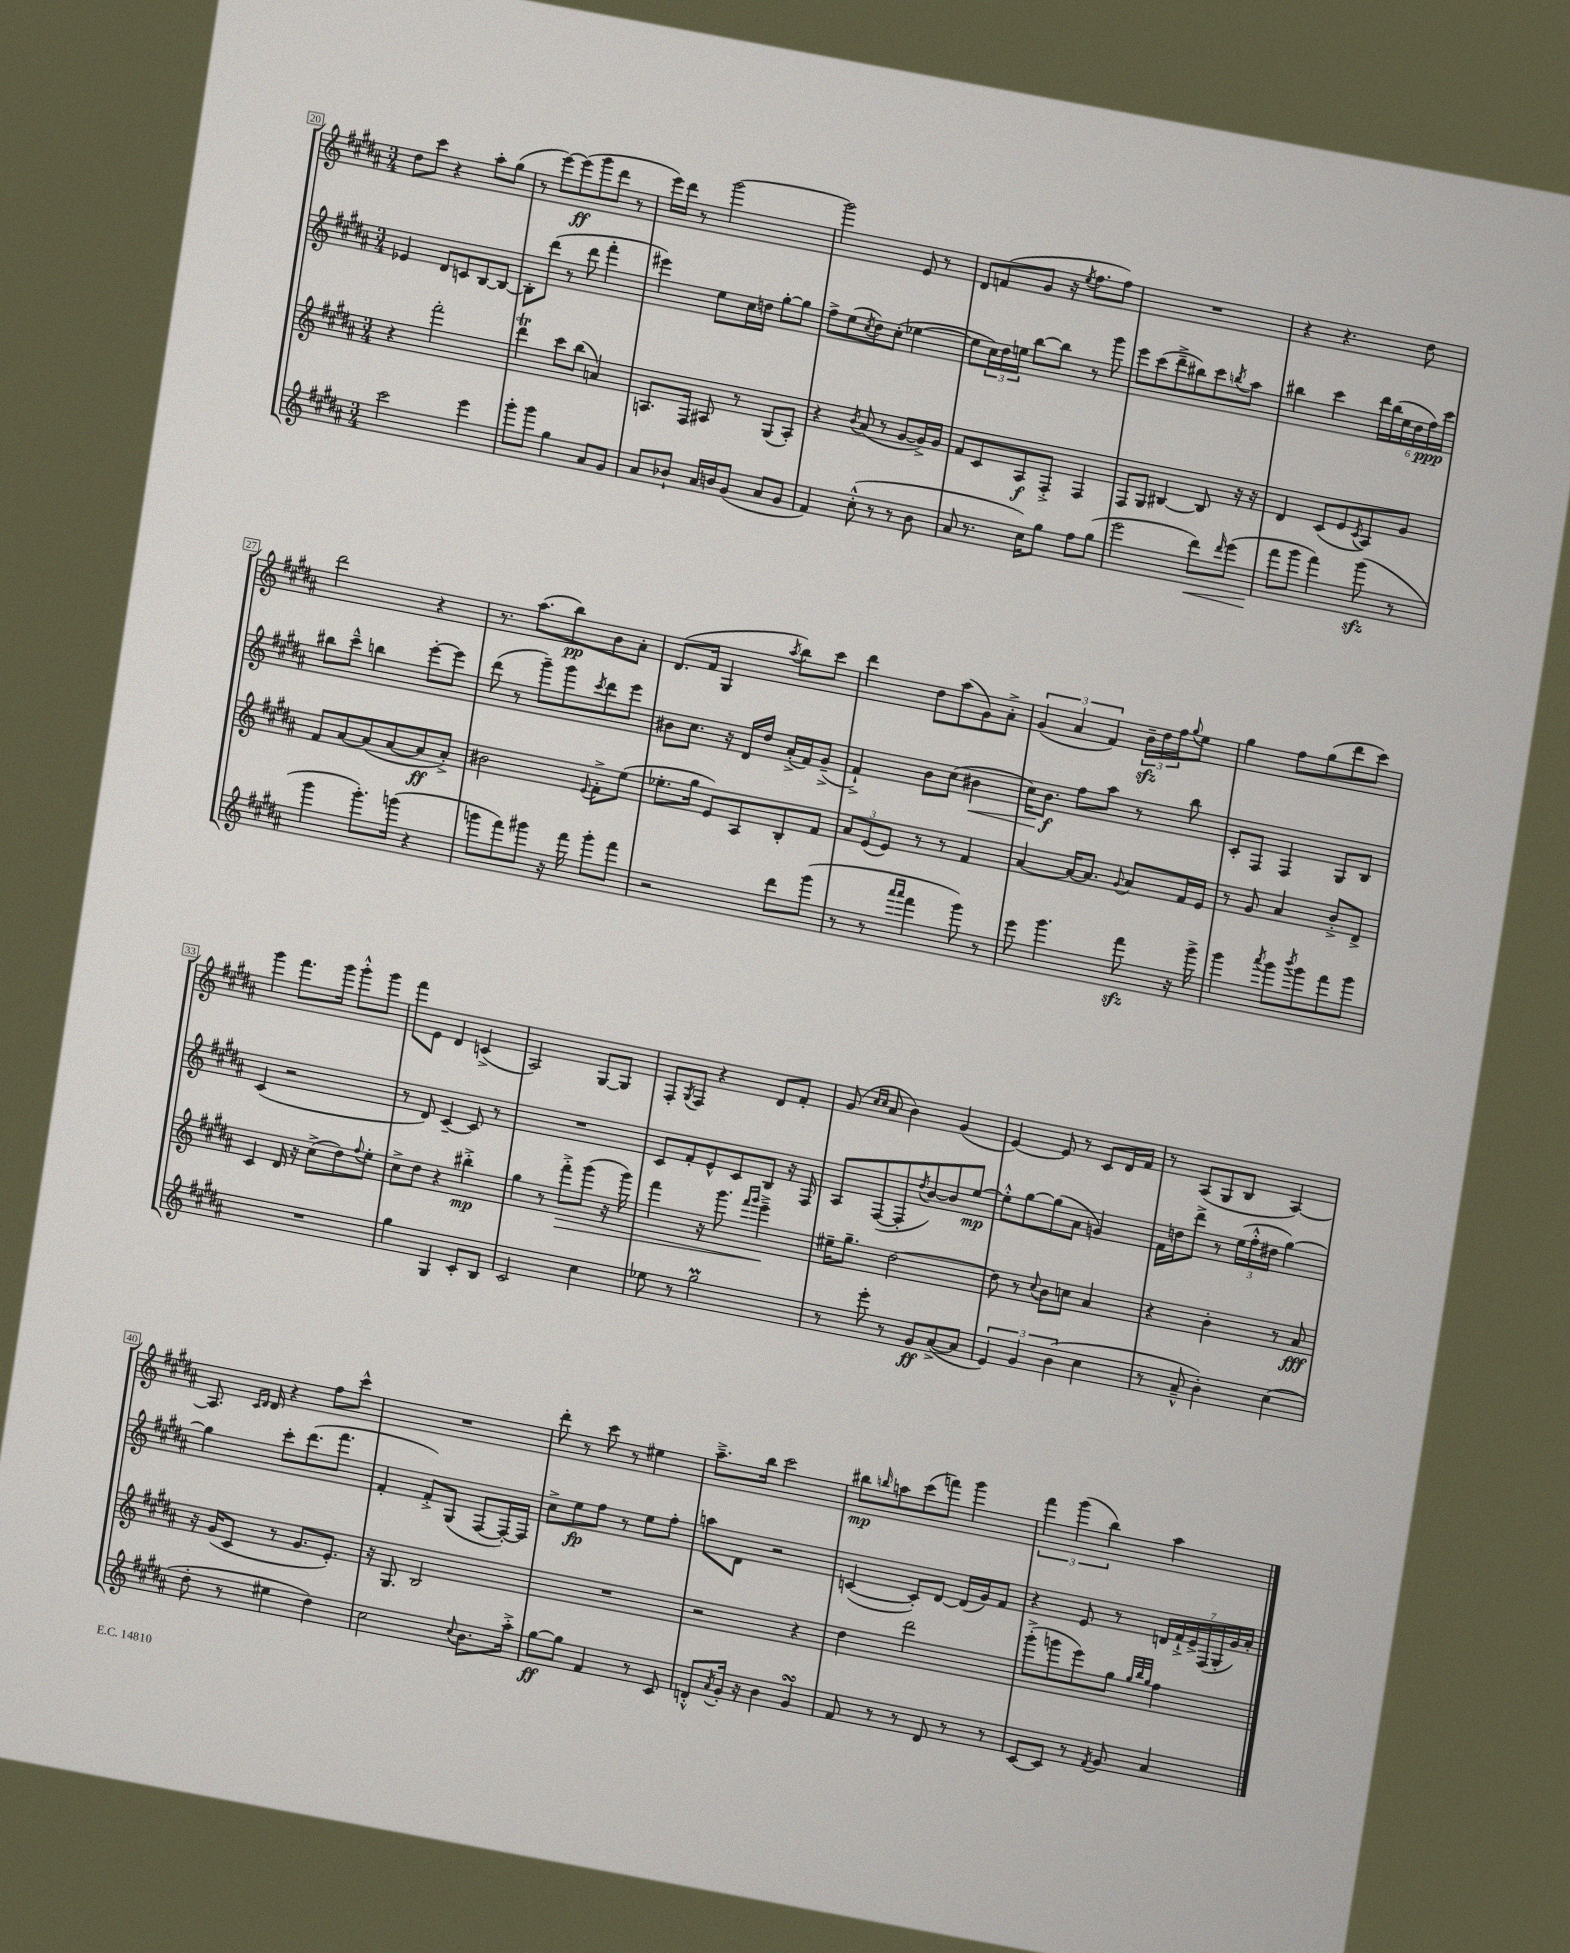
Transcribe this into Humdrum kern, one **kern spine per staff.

**kern	**dynam	**kern	**dynam	**kern	**dynam	**kern	**dynam
*part4	*part4	*part3	*part3	*part2	*part2	*part1	*part1
*staff4	*staff4	*staff3	*staff3	*staff2	*staff2	*staff1	*staff1
*clefG2	*	*clefG2	*	*clefG2	*	*clefG2	*
*k[f#c#g#d#a#]	*	*k[f#c#g#d#a#]	*	*k[f#c#g#d#a#]	*	*k[f#c#g#d#a#]	*
*M3/4	*	*M3/4	*	*M3/4	*	*M3/4	*
=20	=20	=20	=20	=20	=20	=20	=20
2ccc#\	.	4r	.	4e-X/	.	8dd#\L	.
.	.	.	.	.	.	8ccc#\J	.
.	.	2fff#'\	.	8d#/L	.	4r	.
.	.	.	.	8cn/	.	.	.
4eee\	.	.	.	[8B/	.	8aa#'\L	.
.	.	.	.	8B/J_	.	(8gg#\J	.
=21	=21	=21	=21	=21	=21	=21	=21
8ggg#'\L	.	4ddd#t\	.	8B'\L]	.	8r	.
8ggg#\J	.	.	.	(8ddd#\J	.	[8eee\L)	.
4gg#\	.	8ccc#\L	.	8r	.	(8eee\]	ff
.	.	(8bb\J	.	8ddd#\	.	8ggg#\	.
8a#/L	.	4an/)	.	4fff#'\	.	8ddd#\J	.
8g#/J	.	.	.	.	.	8r	.
=22	=22	=22	=22	=22	=22	=22	=22
8a#/L	.	8.An/L	.	4eee#X\)	.	16eee\LL)	.
.	.	.	.	.	.	16ddd#\JJ	.
8b-X`/J	.	.	.	.	.	8r	.
.	.	16F#/Jk	.	.	.	.	.
16a#/LL	.	8A#X/	.	8ee\L	.	[2ggg#\	.
16bn/J	.	.	.	.	.	.	.
(8g#/J	.	8r	.	16cc#\L	.	.	.
.	.	.	.	16ddn\JJ	.	.	.
8a#/L	.	(8G#/L	.	[8gg#'\L	.	.	.
8g#/J	.	8A#'/J)	.	8gg#\J]	.	.	.
=23	=23	=23	=23	=23	=23	=23	=23
4f#/)	.	4r	.	8ff#^\L	.	2ggg#\]	.
.	.	.	.	(8ee\	.	.	.
.	.	8qb/	.	8qcc#/	.	.	.
(8cc#'^^\	.	(8a#/	.	8dd#\)	.	.	.
8r	.	8r	.	(8cc#'\J	.	.	.
8r	.	[8g#/L	.	[4ee-X\	.	8e/	.
8b\	.	16g#^/L])	.	.	.	8r	.
.	.	16g#/JJ	.	.	.	.	.
=24	=24	=24	=24	=24	=24	=24	=24
8a#/	.	8f#/L	.	8ee-\L]	.	8d#/L	.
8.r	.	8c#/	.	24cc#\L)	.	(8fn/	.
.	.	.	.	24dd#\	.	.	.
.	.	.	.	24een\JJ	.	.	.
.	.	8A#/	f	[8bb\L	.	8g#/J	.
16cc#\KL)	.	.	.	.	.	.	.
8gg#\J	.	8F#'^/J	.	8bb\J]	.	16r	.
.	.	.	.	.	.	8qee/	.
.	.	.	.	.	.	8.ff#\L	.
8ff#\L	.	4F#/	.	8r	.	.	.
(8gg#\J	.	.	.	8ggg#\	.	8ff#\J)	.
=25	=25	=25	=25	=25	=25	=25	=25
2eee\	.	8F#/L	.	8eee\L	.	2.r	.
.	.	8G#/J	.	(8ccc#\	.	.	.
.	.	[4B#X/	.	8ddd#~^\	.	.	.
.	.	.	.	8bb#X\)	.	.	.
!	!LO:HP:b	!	!	!	!	!	!
8ddd#\L)	<	8B#/]	.	8ccc#\	.	.	.
16qqddd#/	.	.	.	8qbbn/	.	.	.
(8eee\J	.	16r	.	8aa#\J	.	.	.
.	.	16r	.	.	.	.	.
=26	=26	=26	=26	=26	=26	=26	=26
8fff#\L	.	4d#/	.	4bb#X\	.	4r	.
8ggg#\J	[	.	.	.	.	.	.
4fff#\)	.	(8c#/L	.	4ccc#\	.	4.r	.
.	.	8e/	.	.	.	.	.
.	.	8qc#/	.	.	.	.	.
(8ggg#zz\	.	8A#/)	.	24ddd#\LL	.	.	.
.	.	.	.	(24bb#\	.	.	.
.	.	.	.	24ee\	.	.	.
8r	.	8g#/J	.	24dd#\	.	8dd#\	.
.	.	.	.	24ff#\)	ppp	.	.
.	.	.	.	24ccc#\JJ	.	.	.
!!LO:LB:g=z
=27	=27	=27	=27	=27	=27	=27	=27
4ggg#\	.	8f#/L	.	8bb#X\L	.	2ddd#\	.
.	.	[8a#/	.	8ccc#~^^\J	.	.	.
8.ggg#'\L)	.	(8a#/]	.	4bbn\	.	.	.
.	.	[8a#/	.	.	.	.	.
(16gggn\Jk	.	.	.	.	.	.	.
4r	.	8a#/]	ff	[8eee'\L	.	4r	.
.	.	8a#'^/J)	.	8eee\J]	.	.	.
=28	=28	=28	=28	=28	=28	=28	=28
8gggn\L	.	2b#X\	.	(8ddd#\	.	8.r	.
8fff#\)	.	.	.	8r	.	.	.
.	.	.	.	.	.	(8.aa#\L	.
8ggg#X\J	.	.	.	8ggg#~\L)	.	.	.
16r	.	.	.	8ggg#\	.	8bb\)	pp
16fff#\	.	.	.	.	.	.	.
.	.	8qqe/	.	8qccc#/	.	.	.
8ggg#'\L	.	8f#'^\L	.	8ddd#\	.	8b\	.
8fff#\J	.	(8ee\J	.	8eee\J	.	8a#'\J	.
=29	=29	=29	=29	=29	=29	=29	=29
2r	.	8.ee-X'\L	.	8b#X\L	.	(8.d#/L	.
.	.	.	.	8.cc#\J	.	.	.
.	.	16gg#\Jk	.	.	.	16f#/Jk	.
.	.	8e/L)	.	.	.	4G#/	.
.	.	.	.	16r	.	.	.
.	.	8A#/	.	16d#/LL	.	.	.
.	.	.	.	16dd#/JJ	.	.	.
.	.	.	.	.	.	8qaa#/	.
8ddd#\L	.	8B'/	.	(16a#'^/LL	.	8bb\L)	.
.	.	.	.	16f#/J)	.	.	.
(8ggg#\J	.	8f#/J	.	(8g#~^/J	.	8ccc#\J	.
=30	=30	=30	=30	=30	=30	=30	=30
8r	.	12a#/L	.	4f#`^/)	.	4ddd#\	.
.	.	(12e/	.	.	.	.	.
8r	.	.	.	.	.	.	.
.	.	12e/J)	.	.	.	.	.
16qqaaa#/LL	.	.	.	.	.	.	.
16qqaaa#/JJ	.	.	.	.	.	.	.
4fff#\	.	8r	.	8b\L	.	8dd#\L	.
.	.	8r	.	(8cc#\J	.	(8aa#\	.
!	!	!	!	!	!LO:HP:b	!	!
8ggg#\)	.	4f#/	.	4b#X\	<	8g#\)	.
8r	.	.	.	.	.	8a#'^\J	.
=31	=31	=31	=31	=31	=31	=31	=31
8eee\	.	[4a#/	.	16cc#\KL)	.	(6g#/	.
.	.	.	.	8.b\J	f	.	.
4.ggg#\	.	.	.	.	.	.	.
.	.	.	.	.	.	6a#/	.
.	.	16a#/KL_	.	8ff#\L	[	.	.
.	.	8.a#/J]	.	.	.	.	.
.	.	.	.	.	.	6f#/)	.
.	.	.	.	8aa#\J	.	.	.
.	.	8qqg#/	.	.	.	.	.
8fff#zz\	.	8a#/L	.	8r	.	24bzz~\LL	.
.	.	.	.	.	.	24dd#\	.
.	.	.	.	.	.	24ff#\J	.
.	.	.	.	.	.	8qqgg#/	.
16r	.	16f#/L	.	8bb\	.	8ee\J	.
16ggg#^\	.	16e/JJ	.	.	.	.	.
=32	=32	=32	=32	=32	=32	=32	=32
4ggg#\	.	8r	.	8c#'/L	.	4gg#\	.
.	.	8g#/	.	8F#/J	.	.	.
8qaaa#/	.	.	.	.	.	.	.
8ggg#\L	.	4a#/	.	4F#/	.	8ff#\L	.
8qbbb/	.	.	.	.	.	.	.
8ggg#\	.	.	.	.	.	(8gg#\	.
8fff#\	.	8b'^/L	.	8G#/L	.	8ddd#\	.
8ggg#\J	.	8d#^/J	.	8B/J	.	8ccc#\J)	.
!!LO:LB:g=z
=33	=33	=33	=33	=33	=33	=33	=33
2.r	.	4c#/	.	(4c#/	.	4ggg#\	.
.	.	16d#/	.	2r	.	8.fff#\L	.
.	.	16r	.	.	.	.	.
.	.	(8cc#^\L	.	.	.	.	.
.	.	.	.	.	.	16ggg#\Jk	.
.	.	8dd#\)	.	.	.	8ggg#'^^\L	.
.	.	8qqff#/	.	.	.	.	.
.	.	8ee'\J	.	.	.	8ggg#\J	.
=34	=34	=34	=34	=34	=34	=34	=34
4gg#\	.	8cc#^\L	.	8r	.	8fff#\L	.
.	.	8dd#\J	.	8d#/)	.	8e\J	.
4G#/	.	4r	.	[4c#~/	.	4d#/	.
8c#'/L	.	4bb#X'^\	mp	8c#/]	.	(4cn^/	.
8B/J	.	.	.	8r	.	.	.
=35	=35	=35	=35	=35	=35	=35	=35
2c#/	.	4gg#\	.	2.r	.	2A#/)	.
.	.	8r	.	.	.	.	.
!	!	!	!LO:HP:b	!	!	!	!
.	.	8fff#'^\L	>	.	.	.	.
4cc#\	.	(8ggg#\J	.	.	.	[8G#/L	.
.	.	16r	.	.	.	8G#/J]	.
.	.	16ggg#\)	.	.	.	.	.
=36	=36	=36	=36	=36	=36	=36	=36
8ee-X\	.	4fff#\	.	8c#/L	.	8F#'/L	.
.	.	.	.	.	.	8qG#/	.
8r	.	.	.	8f#'/	.	8F#/J	.
2gg#M\	.	16r	.	8e^^/	.	4r	.
.	.	8.ggg#\	.	.	.	.	.
.	.	.	.	8c#/	.	.	.
.	.	16qqfff#/LL	.	.	.	.	.
.	.	16qqggg#/JJ	.	.	.	.	.
.	.	4eee~^\	.	8B/J	.	8d#/L	.
.	.	.	.	16r	.	8f#'/J	.
.	.	.	.	16F#/	.	.	.
.	.	.	]	.	.	.	.
=37	=37	=37	=37	=37	=37	=37	=37
8r	.	16ee#X~\KL	.	8A#/L	.	(8g#/	.
.	.	8.gg#~\J	.	.	.	.	.
.	.	.	.	.	.	16qqcc#/LL	.
.	.	.	.	.	.	16qqcc#/JJ	.
8eee'\	.	.	.	([8F#/	.	8a#/	.
8r	.	[2dd#\	.	8F#'/]	.	4b\)	.
.	.	.	.	8qdd#/	.	.	.
8g#/L	ff	.	.	[8b/)	.	.	.
([8a#^/	.	.	.	8b/]	.	(4g#/	.
8a#/J]	.	.	.	[8ee/J	mp	.	.
=38	=38	=38	=38	=38	=38	=38	=38
6e/)	.	8dd#\]	.	8ee'^^\L]	.	[4e/)	.
.	.	8r	.	[8gg#\	.	.	.
6g#/	.	.	.	.	.	.	.
.	.	8qqcc#/	.	.	.	.	.
.	.	8b\L	.	(8gg#\]	.	8e/]	.
(6b\	.	.	.	.	.	.	.
.	.	8ccn\J	.	8a#\J	.	8r	.
4cc#\	.	4a#/	.	4gn/)	.	8c#/L	.
.	.	.	.	.	.	16d#/L	.
.	.	.	.	.	.	16f#/JJ	.
=39	=39	=39	=39	=39	=39	=39	=39
8r	.	4r	.	16f#\LL	.	8r	.
.	.	.	.	16ddn\J	.	.	.
8a#~^^/	.	.	.	8ddd#^\J	.	(8A#/L	.
4b'\)	.	4b'\	.	8r	.	8G#/	.
.	.	.	.	(24ee\LL	.	8B/J	.
.	.	.	.	24ff#'^^\	.	.	.
.	.	.	.	24dd#X\JJ	.	.	.
(4cc#\	.	8r	.	[4gg#\)	.	[4A#/)	.
.	.	8a#/	fff	.	.	.	.
!!LO:LB:g=z
=40	=40	=40	=40	=40	=40	=40	=40
8dd#'\	.	16r	.	4gg#\]	.	8.A#/]	.
.	.	(16g#/KL	.	.	.	.	.
8r	.	8c#/J	.	.	.	.	.
.	.	.	.	.	.	16qqc#/LL	.
.	.	.	.	.	.	16qqd#/JJ	.
.	.	.	.	.	.	16d#/	.
4ee#X\	.	8r	.	8ccc#'\L	.	4r	.
.	.	8.g#/L	.	(8.ddd#\	.	.	.
4dd#\)	.	.	.	.	.	8ff#\L	.
.	.	8.e'/J)	.	8.fff#\J	.	.	.
.	.	.	.	.	.	8ccc#^^\J	.
=41	=41	=41	=41	=41	=41	=41	=41
2cc#\	.	16r	.	4f#'/	.	2.r	.
.	.	8.G#/	.	.	.	.	.
.	.	2B/	.	8f#'^/L)	.	.	.
.	.	.	.	(8G#/J	.	.	.
8qqcc#/	.	.	.	.	.	.	.
8.b\L	.	.	.	[8F#/L	.	.	.
.	.	.	.	16F#'/L_)	.	.	.
16aa#'^\Jk	.	.	.	16F#/JJ]	.	.	.
=42	=42	=42	=42	=42	=42	=42	=42
[8gg#\L	ff	2.r	.	8cc#^\L	.	8ddd#'\	.
8gg#\J]	.	.	.	8ee\	fp	8r	.
4f#/	.	.	.	8ff#\J	.	8ccc#\	.
.	.	.	.	8r	.	8r	.
8r	.	.	.	8ee\L	.	4ee#X\	.
8c#/	.	.	.	8ff#'\J	.	.	.
=43	=43	=43	=43	=43	=43	=43	=43
8dn'^^/L	.	2r	.	8aan\L	.	8.aa#~^\L	.
8qa#/	.	.	.	.	.	.	.
16g#'/Jk	.	.	.	8d#\J	.	.	.
16r	.	.	.	.	.	16bb\Jk	.
4b\	.	.	.	2r	.	2ccc#\	.
4g#sSSS/	.	4r	.	.	.	.	.
=44	=44	=44	=44	=44	=44	=44	=44
8f#/	.	4dd#\	.	([4cn/	.	8bb#X\L	mp
.	.	.	.	.	.	16qqbbn/	.
8r	.	.	.	.	.	8aan\	.
8r	.	2ddd#\	.	8c'/L])	.	(8ccc#\	.
8d#/	.	.	.	[8d#/J	.	8fffn\J)	.
8r	.	.	.	(16d#/LL]	.	4ggg#\	.
.	.	.	.	16g#/J)	.	.	.
8r	.	.	.	8f#/J	.	.	.
=45	=45	=45	=45	=45	=45	=45	=45
[8c#/L	.	(8ggg#'^\L	.	4r	.	6fff#\	.
8c#/J]	.	8gggn\	.	.	.	.	.
.	.	.	.	.	.	(6ggg#\	.
8r	.	8eee\)	.	8e/	.	.	.
.	.	.	.	.	.	6bb\)	.
8qf#/	.	.	.	.	.	.	.
8g#/	.	8gg#\J	.	8r	.	.	.
.	.	32qqgg#/LLL	.	.	.	.	.
.	.	32qqbb/	.	.	.	.	.
.	.	32qqgg#/JJJ	.	.	.	.	.
4a#/	.	4ff#\	.	28dn/LL	.	4aa#\	.
.	.	.	.	28f#`^/	.	.	.
.	.	.	.	28e^/	.	.	.
.	.	.	.	(28F#/	.	.	.
.	.	.	.	28G#'/	.	.	.
.	.	.	.	28g#/)	.	.	.
.	.	.	.	28a#'/JJ	.	.	.
==	==	==	==	==	==	==	==
*-	*-	*-	*-	*-	*-	*-	*-
